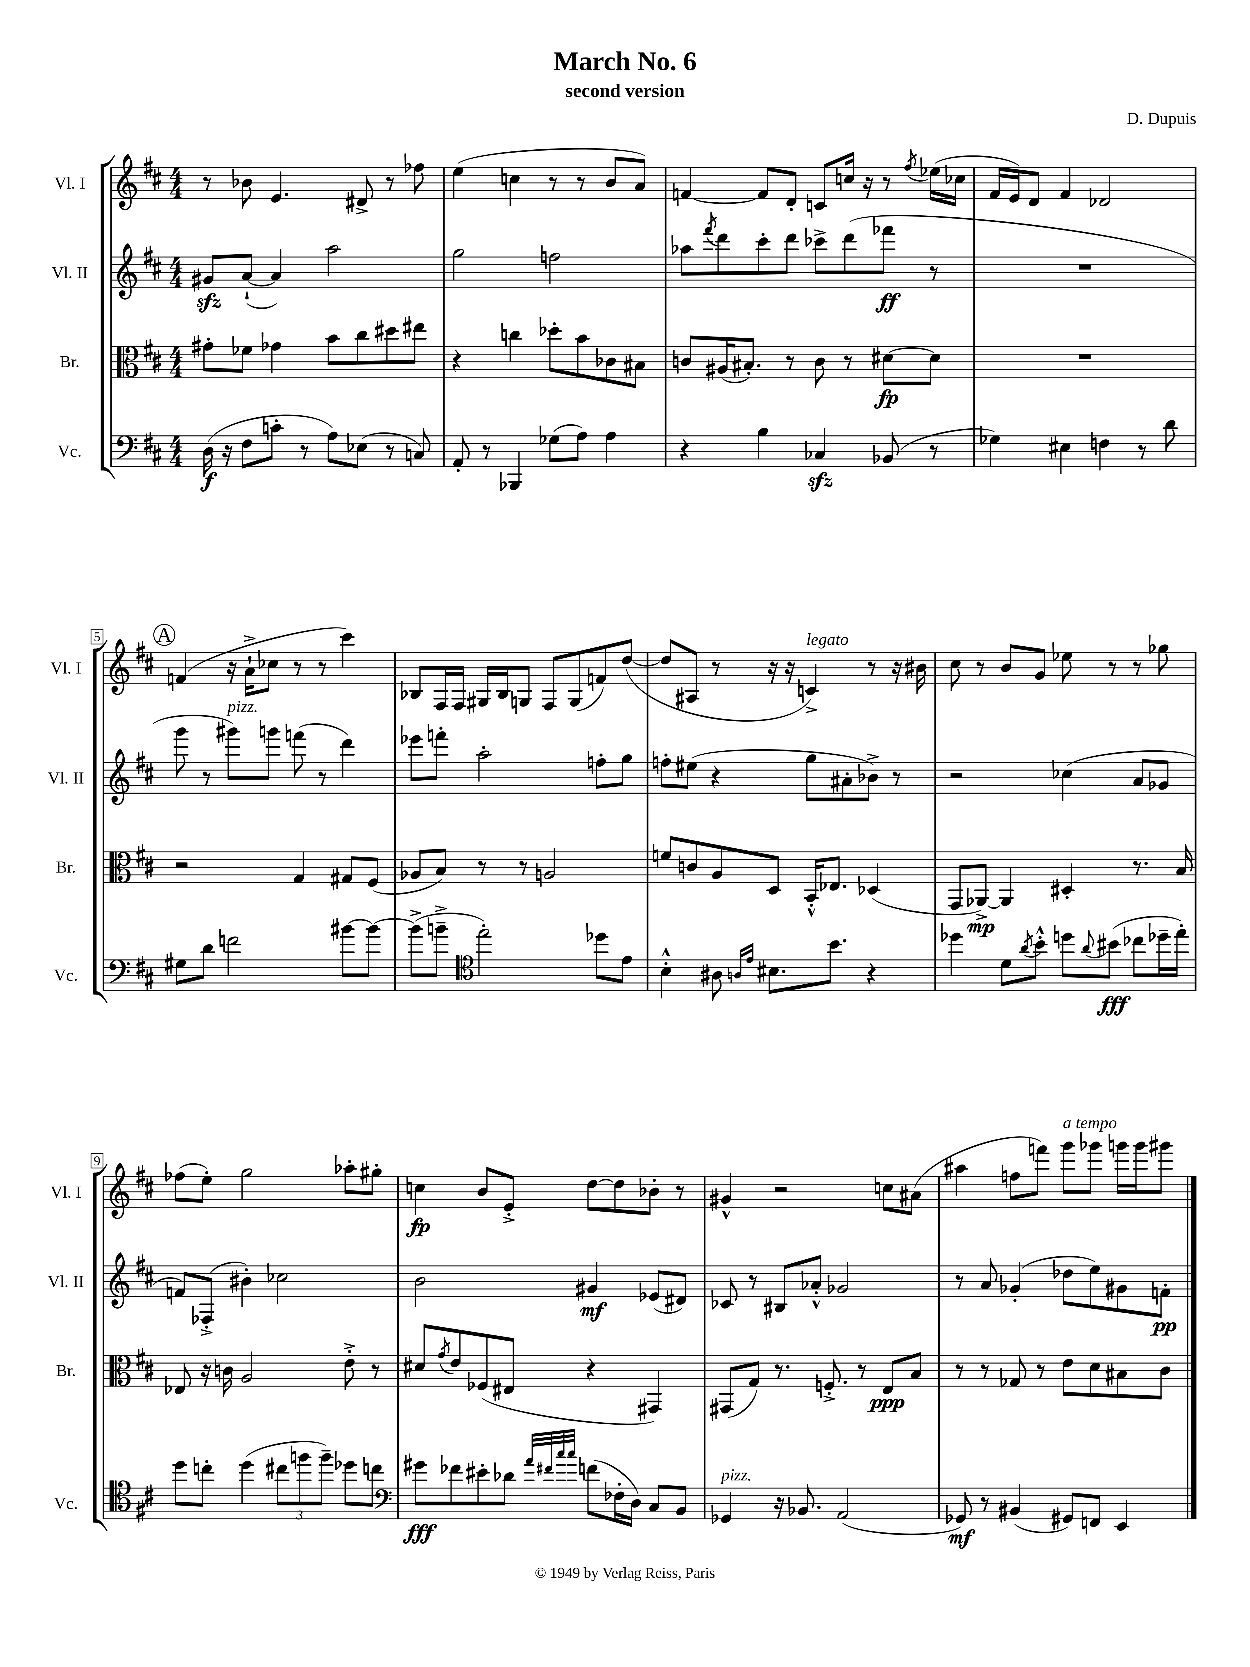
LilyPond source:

\header { title = "March No. 6" composer = "D. Dupuis" subtitle = "second version" }
<<
\new StaffGroup <<
\new Staff = "s0" \with { instrumentName = "Vl. I" shortInstrumentName = "Vl. I" } {
    \clef treble \key d \major \numericTimeSignature \time 4/4
    r8 bes'8 e'4. dis'8-> r8 fes''8 |
    e''4( c''4 r8 r8 b'8 a'8) |
    f'4~ f'8 d'8-. c'8 c''16 r16 r8 \acciaccatura { fis''8 } ees''16( ces''16 |
    fis'16 e'16) d'8 fis'4 des'2 |
    \mark \markup { \circle "A" } f'4( r16 a'16-!-> ces''8 r8 r8 cis'''4) |
    bes8 fis16 fis16 gis16 bes16 g8 fis8 g8( f'8) d''8~( |
    d''8 ais8 r8 r16 r16 c'4->^\markup { \italic "legato" }) r8 r16 bis'16 |
    cis''8 r8 b'8 g'8 ees''8 r8 r8 ges''8 |
    fes''8( e''8-.) g''2 aes''8-. gis''8-. |
    c''4\fp b'8 e'8-.-> d''8~ d''8 bes'8-. r8 |
    gis'4-^ r2 c''8 ais'8( |
    ais''4 f''8 f'''8) g'''8^\markup { \italic "a tempo" } ges'''8 g'''16 g'''16 gis'''8 \bar "|." |
}
\new Staff = "s1" \with { instrumentName = "Vl. II" shortInstrumentName = "Vl. II" } {
    \clef treble \key d \major \numericTimeSignature \time 4/4
    gis'8\sfz a'8~-!( a'4) a''2 |
    g''2 f''2 |
    aes''8 \acciaccatura { fis'''8 } d'''8 cis'''8-. d'''8 ces'''8-> d'''8( fes'''8\ff r8 |
    R1 |
    \mark \markup { \circle "A" } g'''8 r8 gis'''8^\markup { \italic "pizz." }) g'''8 f'''8( r8 d'''4) |
    ees'''8 f'''8-. a''2-. f''8-. g''8 |
    f''8-. eis''8( r4 g''8 ais'8-. bes'8->) r8 |
    r2 ces''4( a'8 ges'8 |
    f'8) fes8-.->( bis'4-.) ces''2 |
    b'2 gis'4\mf ees'8( dis'8) |
    ces'8 r8 bis8 aes'8-.-^ ges'2 |
    r8 a'8 ges'4-.( des''8 e''8) gis'8 f'8-.\pp \bar "|." |
}
\new Staff = "s2" \with { instrumentName = "Br." shortInstrumentName = "Br." } {
    \clef alto \key d \major \numericTimeSignature \time 4/4
    gis'8-. fes'8 ges'4 b'8 cis''8 dis''8 eis''8 |
    r4 c''4 des''8-. b'8 ces'8 bis8 |
    c'8 ais16( bis8.-.) r8 c'8 r8 dis'8~\fp dis'8 |
    R1 |
    \mark \markup { \circle "A" } r2 g4 gis8 fis8( |
    aes8 b8) r8 r8 a2 |
    f'8 c'8 a8 d8 b,16-.-^ ees8. des4( |
    g,8 aes,8~->\mp) aes,4 dis4-. r8. b16 |
    ees8 r16 c'16 a2 e'8-.-> r8 |
    dis'8 \acciaccatura { g'8 } e'8 fes8( eis8 r4 gis,4) |
    gis,8( g8) r8. f8.-.-> r8 e8\ppp b8 |
    r8 r8 ges8 r8 e'8 d'8 bis8 cis'8 \bar "|." |
}
\new Staff = "s3" \with { instrumentName = "Vc." shortInstrumentName = "Vc." } {
    \clef bass \key d \major \numericTimeSignature \time 4/4
    d16\f( r16 fis8 c'8-. r8 a8) ees8( r8 c8) |
    a,8-. r8 bes,,4 ges8( a8) a4 |
    r4 b4 ces4\sfz bes,8( r8 |
    ges4) eis4 f4 r8 d'8 |
    \mark \markup { \circle "A" } gis8 d'8 f'2 bis'8~ bis'8~ |
    bis'8->( b'8---> \clef tenor e''2-.) des''8 e'8 |
    b4-.-^ ais8 \grace { a16 e'16 } bis8. b'8. r4 |
    des''4 d'8 \acciaccatura { a'8 } b'8-.-^ d''8 \appoggiatura { a'8 } bis'8\fff( ces''8 des''16-- e''16-.) |
    d''8 c''8-. d''4( \tuplet 3/2 { cis''8 f''8 f''8--) } des''8 c''8 |
    \clef bass gis'8\fff fes'8 eis'8-. des'8 \grace { a'32 fis'32 cis''32 cis''32 } f'8( fes16-. d16) cis8 b,8 |
    ges,4^\markup { \italic "pizz." } r16 bes,8. a,2( |
    ges,8\mf) r8 bis,4( gis,8) f,8 e,4 \bar "|." |
}
>>
>>
\layout { \context { \Score \override BarNumber.stencil = #(make-stencil-boxer 0.1 0.3 ly:text-interface::print) } }
